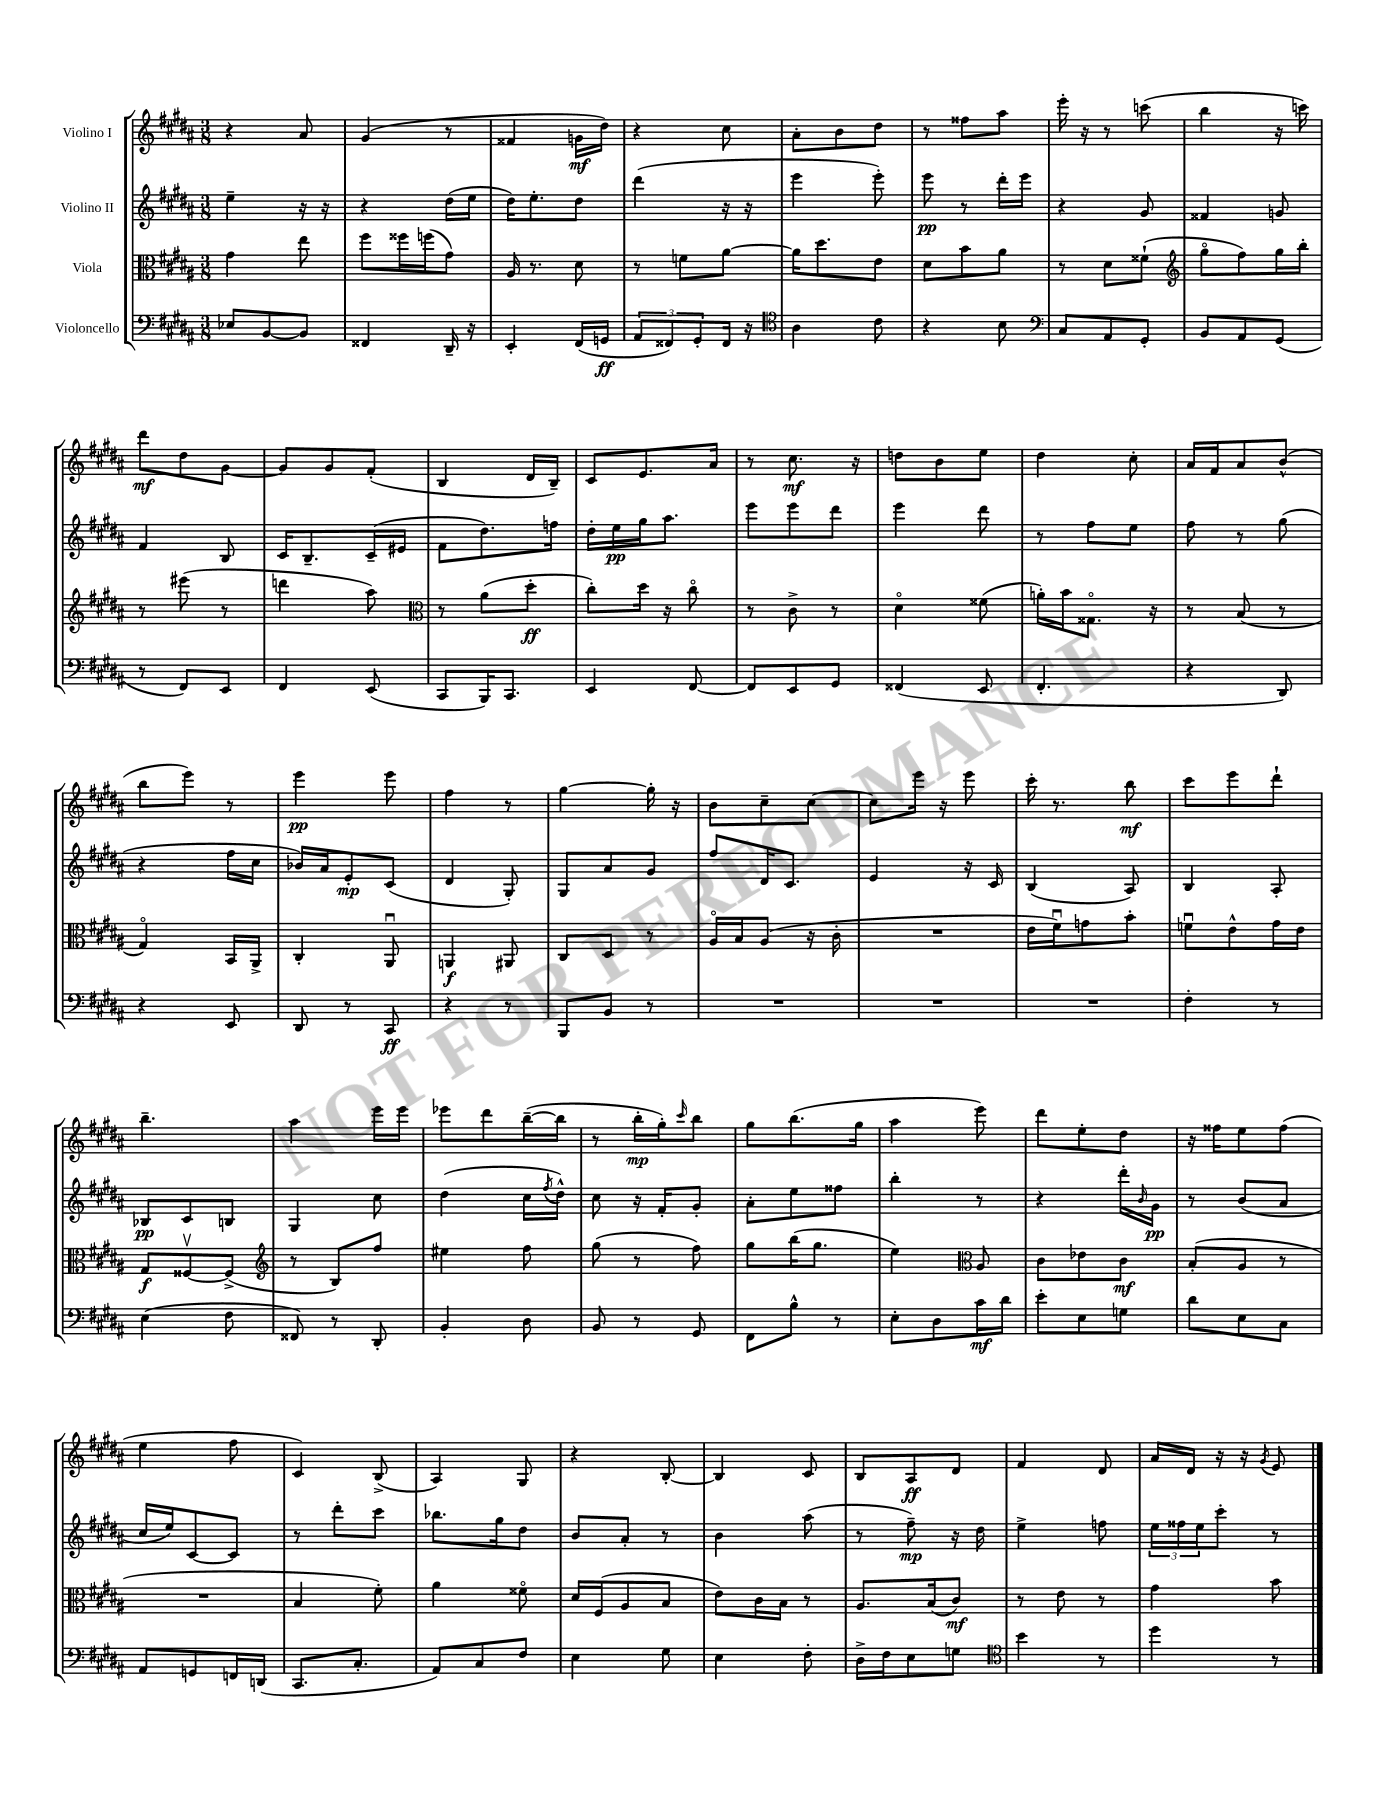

**kern	**dynam	**kern	**dynam	**kern	**dynam	**kern	**dynam
*part4	*part4	*part3	*part3	*part2	*part2	*part1	*part1
*staff4	*staff4	*staff3	*staff3	*staff2	*staff2	*staff1	*staff1
*I"Violoncello	*	*I"Viola	*	*I"Violino II	*	*I"Violino I	*
*clefF4	*	*clefC3	*	*clefG2	*	*clefG2	*
*k[f#c#g#d#a#]	*	*k[f#c#g#d#a#]	*	*k[f#c#g#d#a#]	*	*k[f#c#g#d#a#]	*
*M3/8	*	*M3/8	*	*M3/8	*	*M3/8	*
=5	=5	=5	=5	=5	=5	=5	=5
8E-X/L	.	4g#\	.	4ee~\	.	4r	.
[8BB/	.	.	.	.	.	.	.
8BB/J]	.	8ee\	.	16r	.	8a#/	.
.	.	.	.	16r	.	.	.
=6	=6	=6	=6	=6	=6	=6	=6
4FF##X/	.	8ff#\L	.	4r	.	(4g#/	.
.	.	16ff##X\L	.	.	.	.	.
.	.	(16ffn\J	.	.	.	.	.
16DD#~/	.	8g#\J)	.	(16dd#\LL	.	8r	.
16r	.	.	.	16ee\JJ	.	.	.
=7	=7	=7	=7	=7	=7	=7	=7
4EE'/	.	16A#/	.	16dd#\KL)	.	4f##X/	.
.	.	8.r	.	8.ee'\	.	.	.
(16FF#/LL	.	8d#\	.	8dd#\J	.	16gn\LL	mf
16GGn/JJ	ff	.	.	.	.	16dd#\JJ)	.
=8	=8	=8	=8	=8	=8	=8	=8
12AA#/L	.	8r	.	(4ddd#\	.	4r	.
12FF##X/)	.	.	.	.	.	.	.
.	.	8fn\L	.	.	.	.	.
12GG#'/	.	.	.	.	.	.	.
16FF##/Jk	.	[8a#\J	.	16r	.	8cc#\	.
16r	.	.	.	16r	.	.	.
=9	=9	=9	=9	=9	=9	=9	=9
*clefC4	*	*	*	*	*	*	*
4A#\	.	16a#\KL]	.	4eee\	.	8a#'\L	.
.	.	8.dd#\	.	.	.	.	.
.	.	.	.	.	.	8b\	.
8c#\	.	8e\J	.	8eee'\)	.	8dd#\J	.
=10	=10	=10	=10	=10	=10	=10	=10
4r	.	8d#\L	.	8eee\	pp	8r	.
.	.	8b\	.	8r	.	8ff##X\L	.
8B\	.	8a#\J	.	16ddd#'\LL	.	8aa#\J	.
.	.	.	.	16eee\JJ	.	.	.
=11	=11	=11	=11	=11	=11	=11	=11
*clefF4	*	*	*	*	*	*	*
8C#/L	.	8r	.	4r	.	16eee'\	.
.	.	.	.	.	.	16r	.
8AA#/	.	8d#\L	.	.	.	8r	.
8GG#'/J	.	(8f##X`\J	.	8g#/	.	(8cccn\	.
=12	=12	=12	=12	=12	=12	=12	=12
*	*	*clefG2	*	*	*	*	*
8BB/L	.	8gg#\L	.	4f##X/	.	4bb\	.
8AA#/	.	8ff#\)	.	.	.	.	.
(8GG#/J	.	16gg#\L	.	8gn/	.	16r	.
.	.	16bb'\JJ	.	.	.	16cccn\)	.
!!LO:LB:g=z
=13	=13	=13	=13	=13	=13	=13	=13
8r	.	8r	.	4f#/	.	8ddd#\L	mf
8FF#/L)	.	(8eee#X\	.	.	.	8dd#\	.
8EE/J	.	8r	.	8B/	.	[8g#\J	.
=14	=14	=14	=14	=14	=14	=14	=14
4FF#/	.	4dddn\	.	16c#/KL	.	8g#/L]	.
.	.	.	.	8.B~/	.	.	.
.	.	.	.	.	.	8g#/	.
(8EE/	.	8aa#\)	.	(16c#~/L	.	(8f#'/J	.
.	.	.	.	16e#X/JJ	.	.	.
=15	=15	=15	=15	=15	=15	=15	=15
*	*	*clefC3	*	*	*	*	*
8CC#/L	.	8r	.	8f#\L	.	4B/	.
16BBB/K)	.	(8a#\L	.	8.dd#\)	.	.	.
8.CC#/J	.	.	.	.	.	.	.
.	.	8dd#'\J	ff	.	.	16d#/LL	.
.	.	.	.	16ffn\Jk	.	16B~/JJ)	.
=16	=16	=16	=16	=16	=16	=16	=16
4EE/	.	8cc#'\L)	.	16dd#'\LL	.	8c#/L	.
.	.	.	.	16ee\	pp	.	.
.	.	16dd#\Jk	.	16gg#\J	.	8.e/	.
.	.	16r	.	8.aa#\J	.	.	.
[8FF#/	.	8cc#\	.	.	.	.	.
.	.	.	.	.	.	16a#/Jk	.
=17	=17	=17	=17	=17	=17	=17	=17
8FF#/L]	.	8r	.	8eee\L	.	8r	.
8EE/	.	8c#^\	.	8eee\	.	8.cc#\	mf
8GG#/J	.	8r	.	8ddd#\J	.	.	.
.	.	.	.	.	.	16r	.
=18	=18	=18	=18	=18	=18	=18	=18
(4FF##X/	.	4d#\	.	4eee\	.	8ddn\L	.
.	.	.	.	.	.	8b\	.
8EE/	.	(8f##X\	.	8ddd#\	.	8ee\J	.
=19	=19	=19	=19	=19	=19	=19	=19
4.FF#'/	.	16an'\LL)	.	8r	.	4dd#\	.
.	.	16b\J	.	.	.	.	.
.	.	8.G##X\J	.	8ff#\L	.	.	.
.	.	.	.	8ee\J	.	8cc#'\	.
.	.	16r	.	.	.	.	.
=20	=20	=20	=20	=20	=20	=20	=20
4r	.	8r	.	8ff#\	.	16a#/LL	.
.	.	.	.	.	.	16f#/J	.
.	.	(8B/	.	8r	.	8a#/	.
8DD#/)	.	8r	.	(8gg#\	.	(8b^^/J	.
!!LO:LB:g=z
=21	=21	=21	=21	=21	=21	=21	=21
4r	.	4G#/)	.	4r	.	8bb\L	.
.	.	.	.	.	.	8eee\J)	.
8EE/	.	16BB/LL	.	16ff#\LL	.	8r	.
.	.	16AA#^/JJ	.	16cc#\JJ	.	.	.
=22	=22	=22	=22	=22	=22	=22	=22
8DD#/	.	4C#'/	.	16b-X/LL)	.	4eee\	pp
.	.	.	.	16a#/J	.	.	.
8r	.	.	.	8e'/	mp	.	.
8CC#/	ff	8AA#u/	.	(8c#/J	.	8eee\	.
=23	=23	=23	=23	=23	=23	=23	=23
4r	.	4AAn/	f	4d#/	.	4ff#\	.
8r	.	8AA#X/	.	8G#'/)	.	8r	.
=24	=24	=24	=24	=24	=24	=24	=24
8BBB/L	.	8C#/L	.	8G#/L	.	[4gg#\	.
8BB/J	.	8D#/J	.	8a#/	.	.	.
8r	.	8r	.	8g#/J	.	16gg#'\]	.
.	.	.	.	.	.	16r	.
=25	=25	=25	=25	=25	=25	=25	=25
4.r	.	16A#/LL	.	8ff#/L	.	8b\L	.
.	.	16B/J	.	.	.	.	.
.	.	(8A#/J	.	16d#/K	.	8cc#~\	.
.	.	.	.	8.c#/J	.	.	.
.	.	16r	.	.	.	[8cc#\J	.
.	.	16c#'\	.	.	.	.	.
=26	=26	=26	=26	=26	=26	=26	=26
4.r	.	4.r	.	4e/	.	8cc#\L]	.
.	.	.	.	.	.	16eee\Jk	.
.	.	.	.	.	.	16r	.
.	.	.	.	16r	.	8eee\	.
.	.	.	.	16c#/	.	.	.
=27	=27	=27	=27	=27	=27	=27	=27
4.r	.	16e\LL	.	(4B/	.	16ccc#'\	.
.	.	16f#u\J)	.	.	.	8.r	.
.	.	8gn\	.	.	.	.	.
.	.	8b'\J	.	8A#/)	.	8bb\	mf
=28	=28	=28	=28	=28	=28	=28	=28
4F#'\	.	8fnu\L	.	4B/	.	8ccc#\L	.
.	.	8e^^\	.	.	.	8eee\	.
8r	.	16g#\L	.	8A#'/	.	8ddd#`\J	.
.	.	16e\JJ	.	.	.	.	.
!!LO:LB:g=z
=29	=29	=29	=29	=29	=29	=29	=29
(4E\	.	8G#/L	f	8B-X/L	pp	4.bb~\	.
.	.	[8F##Xv/	.	8c#/	.	.	.
8F#\	.	(8F##^/J]	.	8Bn/J	.	.	.
=30	=30	=30	=30	=30	=30	=30	=30
*	*	*clefG2	*	*	*	*	*
8FF##X/)	.	8r	.	4G#/	.	4aa#\	.
8r	.	8B/L)	.	.	.	.	.
8DD#'/	.	8ff#/J	.	8cc#\	.	16eee\LL	.
.	.	.	.	.	.	16eee\JJ	.
=31	=31	=31	=31	=31	=31	=31	=31
4BB'/	.	4ee#X\	.	(4dd#\	.	8eee-X\L	.
.	.	.	.	.	.	8ddd#\	.
8D#\	.	8ff#\	.	16cc#\LL	.	([16bb~\L	.
.	.	.	.	8qff#/	.	.	.
.	.	.	.	16dd#^^\JJ)	.	16bb\JJ]	.
=32	=32	=32	=32	=32	=32	=32	=32
8BB/	.	(8gg#\	.	8cc#\	.	8r	.
8r	.	8r	.	16r	.	16bb'\LL	mp
.	.	.	.	16f#'/KL	.	16gg#'\J)	.
.	.	.	.	.	.	16qqccc#/	.
8GG#/	.	8ff#\)	.	8g#'/J	.	8bb\J	.
=33	=33	=33	=33	=33	=33	=33	=33
8FF#\L	.	8gg#\L	.	8a#'\L	.	8gg#\L	.
8B^^\J	.	(16bb\K	.	8ee\	.	(8.bb\	.
.	.	8.gg#\J	.	.	.	.	.
8r	.	.	.	8ff##X\J	.	.	.
.	.	.	.	.	.	16gg#\Jk	.
=34	=34	=34	=34	=34	=34	=34	=34
8E'\L	.	4ee\)	.	4bb'\	.	4aa#\	.
8D#\	.	.	.	.	.	.	.
*	*	*clefC3	*	*	*	*	*
16c#\L	mf	8A#/	.	8r	.	8eee\)	.
16d#\JJ	.	.	.	.	.	.	.
=35	=35	=35	=35	=35	=35	=35	=35
8e'\L	.	8c#\L	.	4r	.	8ddd#\L	.
8E\	.	8e-X\	.	.	.	8ee'\	.
8Gn\J	.	8c#\J	mf	16ddd#'\LL	.	8dd#\J	.
.	.	.	.	16qqb/	.	.	.
.	.	.	.	16g#\JJ	pp	.	.
=36	=36	=36	=36	=36	=36	=36	=36
8d#\L	.	(8B'/L	.	8r	.	16r	.
.	.	.	.	.	.	16ff##X\KL	.
8E\	.	8A#/J	.	(8b/L	.	8ee\	.
8C#\J	.	8r	.	8a#/J	.	(8ff##\J	.
!!LO:LB:g=z
=37	=37	=37	=37	=37	=37	=37	=37
8AA#/L	.	4.r	.	16cc#/LL	.	4ee\	.
.	.	.	.	16ee/J)	.	.	.
8GGn/	.	.	.	[8c#/	.	.	.
16FFn/L	.	.	.	8c#/J]	.	8ff#\	.
(16DDn/JJ	.	.	.	.	.	.	.
=38	=38	=38	=38	=38	=38	=38	=38
8.CC#/L	.	4B/	.	8r	.	4c#/)	.
.	.	.	.	8ddd#'\L	.	.	.
8.C#'/J	.	.	.	.	.	.	.
.	.	8f#'\)	.	8ccc#\J	.	(8B^/	.
=39	=39	=39	=39	=39	=39	=39	=39
8AA#/L)	.	4a#\	.	8.bb-X\L	.	4A#/)	.
8C#/	.	.	.	.	.	.	.
.	.	.	.	16gg#\k	.	.	.
8F#/J	.	8f##X\	.	8dd#\J	.	8G#/	.
=40	=40	=40	=40	=40	=40	=40	=40
4E\	.	16d#/LL	.	8b/L	.	4r	.
.	.	(16F#/J	.	.	.	.	.
.	.	8A#/	.	8a#'/J	.	.	.
8G#\	.	8B/J	.	8r	.	[8B'/	.
=41	=41	=41	=41	=41	=41	=41	=41
4E\	.	8e\L)	.	4b\	.	4B/]	.
.	.	16c#\L	.	.	.	.	.
.	.	16B\JJ	.	.	.	.	.
8F#'\	.	8r	.	(8aa#\	.	8c#/	.
=42	=42	=42	=42	=42	=42	=42	=42
16D#^\LL	.	8.A#/L	.	8r	.	8B/L	.
16F#\J	.	.	.	.	.	.	.
8E\	.	.	.	8ff#~\)	mp	8A#/	ff
.	.	(16B/k	.	.	.	.	.
8Gn\J	.	8c#/J)	mf	16r	.	8d#/J	.
.	.	.	.	16dd#\	.	.	.
=43	=43	=43	=43	=43	=43	=43	=43
*clefC4	*	*	*	*	*	*	*
4b\	.	8r	.	4ee^\	.	4f#/	.
.	.	8e\	.	.	.	.	.
8r	.	8r	.	8ffn\	.	8d#/	.
=44	=44	=44	=44	=44	=44	=44	=44
4dd#\	.	4g#\	.	24ee\LL	.	16a#/LL	.
.	.	.	.	24ff##X\	.	.	.
.	.	.	.	.	.	16d#/JJ	.
.	.	.	.	24ee\J	.	.	.
.	.	.	.	8ccc#'\J	.	16r	.
.	.	.	.	.	.	16r	.
.	.	.	.	.	.	8qg#/	.
8r	.	8b\	.	8r	.	8e/	.
==	==	==	==	==	==	==	==
*-	*-	*-	*-	*-	*-	*-	*-
